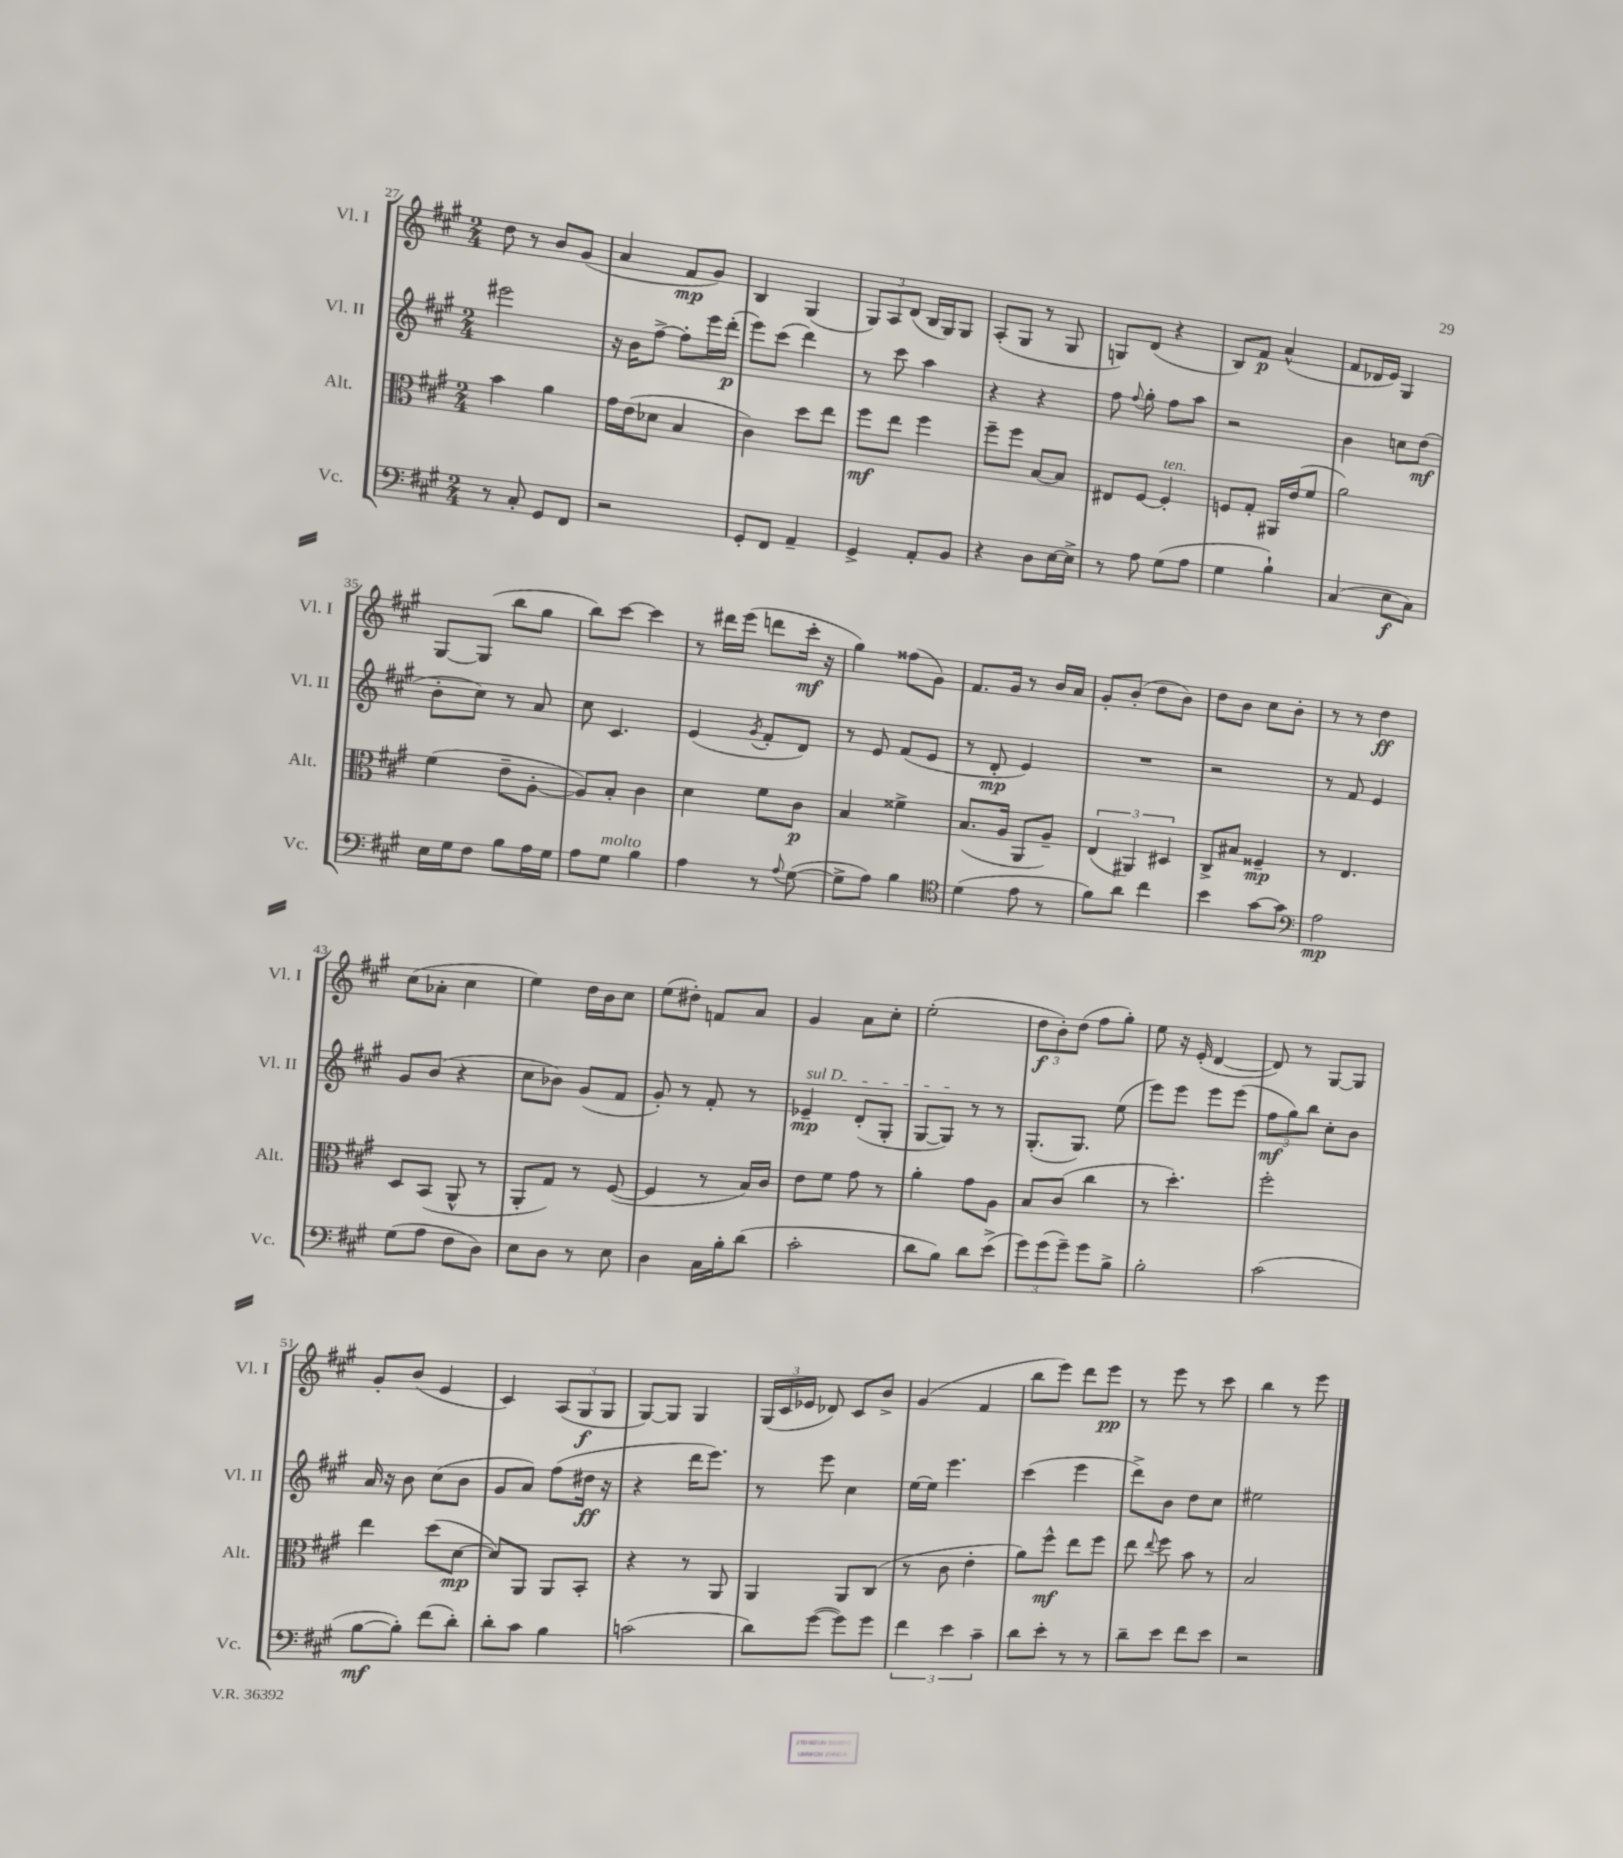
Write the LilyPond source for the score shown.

<<
\new StaffGroup <<
\new Staff = "s0" \with { instrumentName = "Vl. I" shortInstrumentName = "Vl. I" } {
    \clef treble \key a \major \numericTimeSignature \time 2/4
    \autoBeamOff d''8 r8 b'8[ gis'8]( |
    a'4 fis'8[\mp gis'8]) |
    b4 gis4( |
    \tuplet 3/2 { gis8[) a8 d'8]( } b16[ gis16) gis8] |
    a8[-.( gis8] r8 gis8 |
    g8[) d'8]( r4 |
    b8[) fis'8]\p a'4-^( |
    fis'8[ des'16 e'16]) gis4 |
    gis8[~ gis8]( b''8[ gis''8] |
    b''8[) cis'''8]~ cis'''4 |
    r8 dis'''16[ e'''16]( d'''8[ cis'''16]-.\mf r16 |
    gis''4) fisis''8[( gis'8]) |
    fis'8.[ gis'16] r8 b'16[ a'16] |
    gis'8[-. b'8]-.( d''8[ b'8]) |
    d''8[ b'8] cis''8[ b'8]-. |
    r8 r8 d''4\ff |
    cis''8[( aes'8]-. cis''4 |
    e''4) d''16[ b'16 cis''8] |
    e''8[( dis''8]-.) f'8[ a'8] |
    gis'4 a'8[ cis''8]-. |
    e''2-.( |
    \tuplet 3/2 { d''8[\f b'8-.) d''8]( } fis''8[ gis''8]-.) |
    e''8 r16 e'16-.( d'4~ |
    d'8) r8 gis8[~ gis8] |
    gis'8[-. b'8]( e'4 |
    cis'4) \tuplet 3/2 { a8[( gis8\f gis8] } |
    gis8[~) gis8] gis4 |
    \tuplet 3/2 { gis16[( cis'16 ees'16] } des'8) cis'8[ b'8]-> |
    gis'4( fis'4 |
    b''8[ e'''8]) d'''8[ e'''8]\pp |
    r8 e'''8 r8 cis'''8 |
    b''4 r8 e'''8 \bar "|." |
}
\new Staff = "s1" \with { instrumentName = "Vl. II" shortInstrumentName = "Vl. II" } {
    \clef treble \key a \major \numericTimeSignature \time 2/4
    \autoBeamOff eis'''2 |
    r16 b'16[ fis''8]~-> fis''8[-. e'''16 d'''16]-.\p( |
    e'''8[) cis'''8]( d'''4) |
    r8 cis'''8 a''4 |
    r4 r4 |
    fis''8 \appoggiatura { fis''8 } gis''8-. fis''8[ a''8] |
    r2 |
    b'4 c''8[ d''8]\mf( |
    b'8[-. cis''8]) r8 a'8 |
    cis''8 cis'4. |
    e'4( \acciaccatura { gis'8 } fis'8[-. d'8]) |
    r8 e'8 fis'8[( e'8] |
    r8 d'8-.\mp e'4) |
    R2 |
    r2 |
    r8 fis'8 e'4 |
    gis'8[ b'8]( r4 |
    cis''8[ bes'8]) gis'8[( fis'8] |
    gis'8-.) r8 fis'8-. r8 |
    \once \override TextSpanner.bound-details.left.text = \markup { \italic "sul D" } ees'4--\mp\startTextSpan d'8[-.( gis8]-. |
    gis8[~ gis8]\stopTextSpan) r8 r8 |
    gis8.[-.( gis8.]) e''8( |
    e'''8[) e'''8] e'''8[ e'''8]( |
    \tuplet 3/2 { fis''8[\mf gis''8) b''8] } cis''8[-. b'8] |
    a'16 r16 b'8 cis''8[( b'8] |
    gis'8[ a'8]) fis''8[( dis''16]\ff r16 |
    r4 d'''16[ e'''8.]) |
    r8 e'''8 cis''4 |
    e''16[~ e''16] e'''4. |
    cis'''4( e'''4 |
    d'''8[->) b'8] d''8[ cis''8] |
    eis''2 \bar "|." |
}
\new Staff = "s2" \with { instrumentName = "Alt." shortInstrumentName = "Alt." } {
    \clef alto \key a \major \numericTimeSignature \time 2/4
    \autoBeamOff b'4 a'4 |
    gis'16[ e'16( des'8] b4 |
    cis'4) d''8[ e''8] |
    fis''8[\mf e''8] fis''4 |
    fis''8[-- fis''8] b8[~ b8] |
    eis8[ fis8]~ fis4-.^\markup { \italic "ten." } |
    f8[ gis8]-. ais,16[ e'16( fis'8] |
    a'2) |
    fis'4( e'8[-- a8]~-. |
    a8[) b8]-. cis'4 |
    d'4 fis'8[ cis'8]\p |
    b4 fisis'4-> |
    b8.[( a16] a,8[ a8]--) |
    \tuplet 3/2 { e4( ais,4) dis4 } |
    cis8[-> bis8] fisis4--\mp |
    r8 e4. |
    d8[ b,8]( a,8-^ r8 |
    a,8[-. gis8]) r8 fis8~( |
    fis4 r8 b16[) cis'16] |
    e'8[ fis'8] gis'8 r8 |
    a'4-. gis'8[ a8] |
    b8[ cis'8]( cis''4 |
    r8 d''4.-.) |
    fis''2-. |
    e''4 d''8[( d'8]~\mp |
    d'8[) a,8] a,8[ b,8]-. |
    r4 r8 a,8 |
    a,4 a,8[ cis8]( |
    r8 cis'8 e'4-. |
    a'8[) fis''8]-^\mf e''8[ fis''8] |
    e''8 \appoggiatura { e''8 } fis''8 b'8 r8 |
    b2 \bar "|." |
}
\new Staff = "s3" \with { instrumentName = "Vc." shortInstrumentName = "Vc." } {
    \clef bass \key a \major \numericTimeSignature \time 2/4
    \autoBeamOff r8 cis8-. gis,8[ fis,8] |
    r2 |
    gis,8[-. fis,8] a,4-- |
    gis,4-> a,8[-. b,8] |
    r4 d8[ e16~ e16]-> |
    r8 a8 gis8[( a8] |
    gis4 b4-!) |
    cis4( e8[\f cis8]) |
    e16[ gis16 fis8] b8[ a16 gis16] |
    a8[ gis8]^\markup { \italic "molto" } b4 |
    a4 r8 \appoggiatura { a8 } gis8~( |
    gis8[-> a8]) b4 |
    \clef tenor d'4( e'8 r8 |
    fis'8[) a'8] cis''4 |
    b'4 gis'8[~ gis'8] |
    \clef bass a2\mp |
    gis8[( a8] fis8[ d8]) |
    e8[ d8] r8 e8 |
    d4 cis16[ b16-. d'8]( |
    cis'2-. |
    d'8[ b8]) d'8[ e'8]->( |
    \tuplet 3/2 { gis'8[) gis'8( gis'8]--) } gis'8[ b8]-> |
    b2-. |
    cis'2( |
    b8[~\mf b8]-.) fis'8[( d'8]-.) |
    d'8[-. cis'8] b4 |
    c'2( |
    d'8[) gis'8]~( gis'8[) gis'8] |
    \tuplet 3/2 { fis'4 e'4 cis'4-- } |
    d'8[ e'8]-. r8 r8 |
    d'8[-- e'8] fis'8[ e'8] |
    r2 \bar "|." |
}
>>
>>
\layout { \context { \Score currentBarNumber = #27 } }
